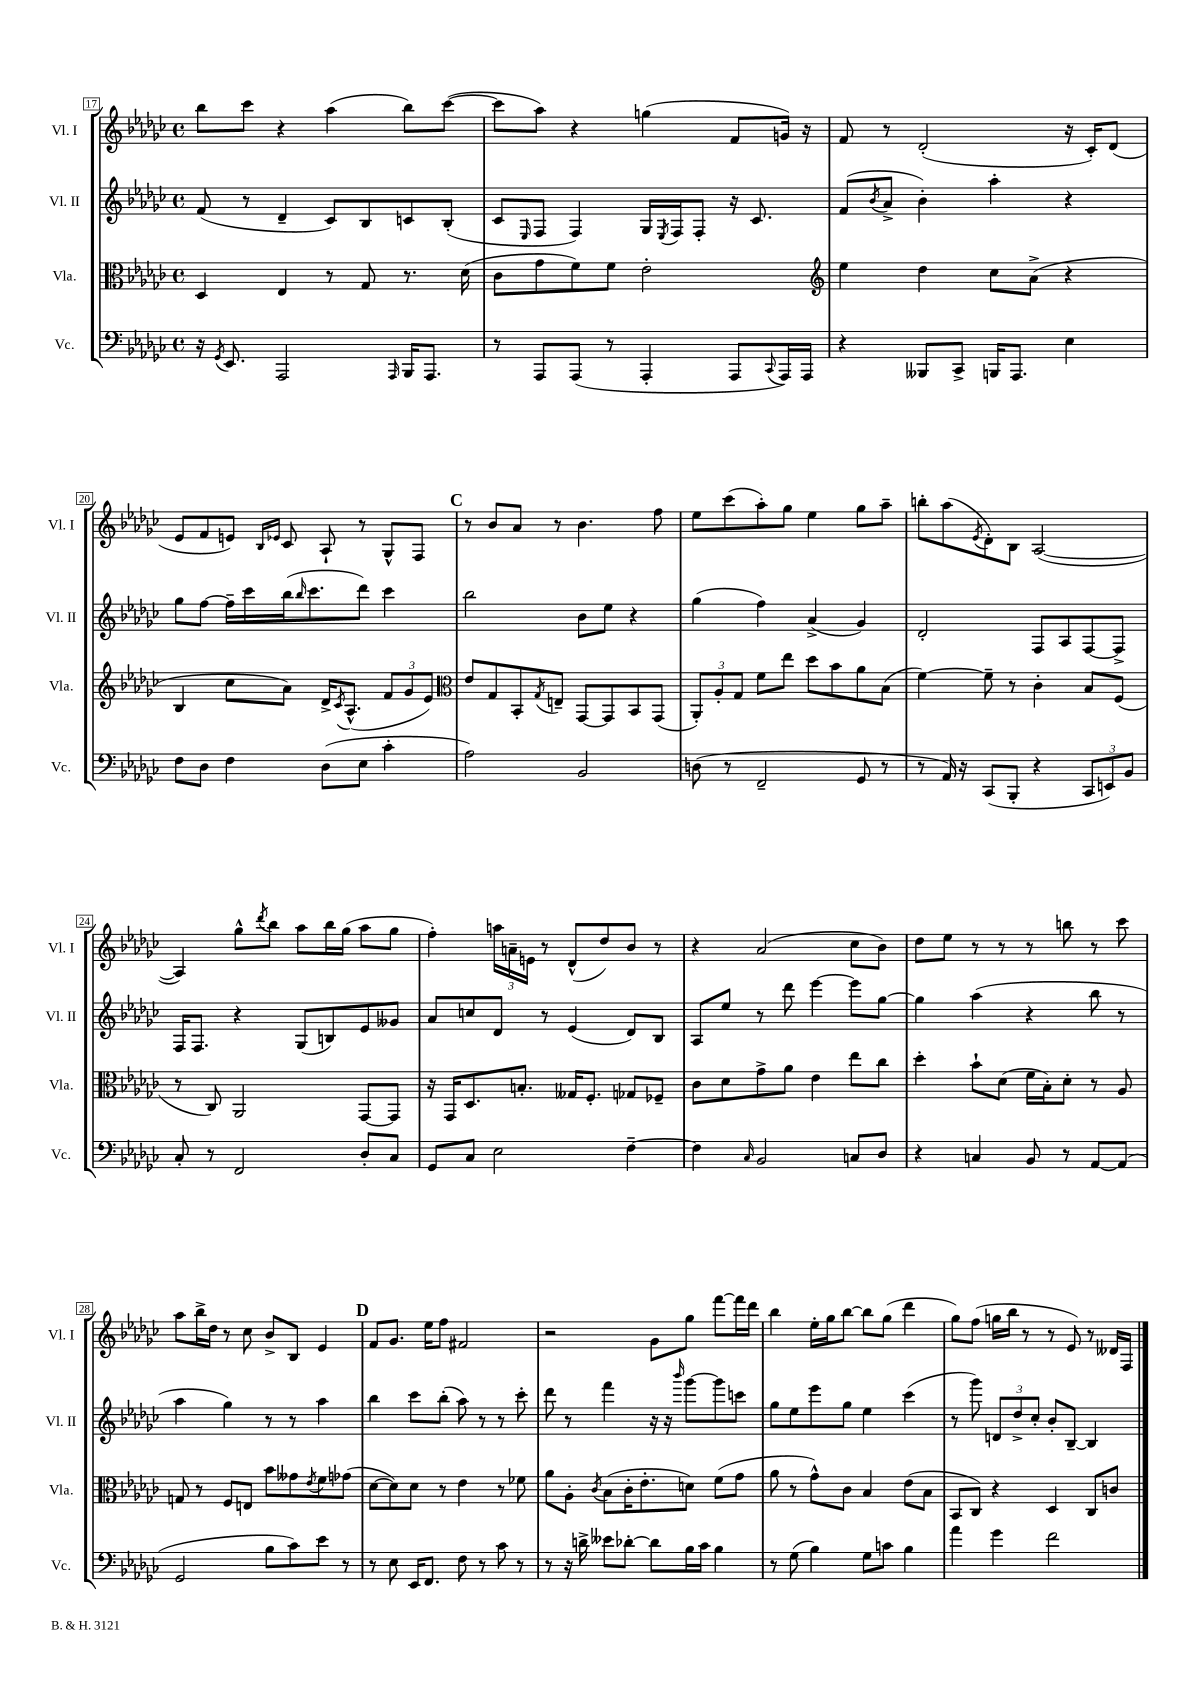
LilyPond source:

<<
\new StaffGroup <<
\new Staff = "s0" \with { instrumentName = "Vl. I" shortInstrumentName = "Vl. I" } {
    \clef treble \key ges \major \defaultTimeSignature \time 4/4
    bes''8 ces'''8 r4 aes''4( bes''8) ces'''8~( |
    ces'''8 aes''8) r4 g''4( f'8 g'16) r16 |
    f'8 r8 des'2-.( r16 ces'16-.) des'8( |
    ees'8 f'8 e'8) \grace { bes16 ees'16 } ces'8 aes8-! r8 ges8-^ f8 |
    \mark \markup { \bold "C" } r8 bes'8 aes'8 r8 bes'4. f''8 |
    ees''8 ces'''8( aes''8-.) ges''8 ees''4 ges''8 aes''8-- |
    b''8-. aes''8( \acciaccatura { ees'8 } des'8-.) bes8 aes2~( |
    aes4) ges''8-^ \acciaccatura { des'''8 } bes''8 aes''8 bes''16 ges''16( aes''8 ges''8 |
    f''4-.) \tuplet 3/2 { a''16 a'16-- e'16 } r8 des'8-^( des''8) bes'8 r8 |
    r4 aes'2( ces''8 bes'8) |
    des''8 ees''8 r8 r8 r8 b''8 r8 ces'''8 |
    aes''8 bes''16-> des''16 r8 ces''8 bes'8-> bes8 ees'4 |
    \mark \markup { \bold "D" } f'8 ges'8. ees''16 f''8 fis'2 |
    r2 ges'8 ges''8 f'''8~ f'''16 des'''16 |
    bes''4 ees''16-. ges''16 bes''8~ bes''8 ges''8( des'''4 |
    ges''8) f''8( g''16 bes''16 r8 r8 ees'8) r8 deses'16 f16 \bar "|." |
}
\new Staff = "s1" \with { instrumentName = "Vl. II" shortInstrumentName = "Vl. II" } {
    \clef treble \key ges \major \defaultTimeSignature \time 4/4
    f'8( r8 des'4-- ces'8) bes8 c'8 bes8-.( |
    ces'8 \grace { ees16 } f8 f4) ges16 \acciaccatura { ees8 } f16 f8-. r16 ces'8. |
    f'8( \acciaccatura { bes'8 } aes'8-> bes'4-.) aes''4-. r4 |
    ges''8 f''8~ f''16-- ces'''16 bes''16( \grace { bes''16 } ces'''8. des'''8) ces'''4 |
    \mark \markup { \bold "C" } bes''2 bes'8 ees''8 r4 |
    ges''4( f''4) aes'4->( ges'4) |
    des'2-. f8 aes8 f8~ f8-> |
    f16 f8. r4 ges8( b8) ees'8 geses'8 |
    aes'8 c''8 des'8 r8 ees'4( des'8) bes8 |
    aes8 ees''8 r8 des'''8 ees'''4~ ees'''8 ges''8~ |
    ges''4 aes''4( r4 bes''8 r8 |
    aes''4 ges''4) r8 r8 aes''4 |
    \mark \markup { \bold "D" } bes''4 ces'''8 bes''8-.( aes''8) r8 r8 ces'''8-. |
    des'''8 r8 f'''4 r16 r16 \grace { bes'''16 } ges'''8~ ges'''8 c'''8 |
    ges''8 ees''8 ees'''8 ges''8 ees''4 ces'''4( |
    r8 ges'''8) \tuplet 3/2 { d'8 des''8-> ces''8-. } bes'8-. bes8~-- bes4 \bar "|." |
}
\new Staff = "s2" \with { instrumentName = "Vla." shortInstrumentName = "Vla." } {
    \clef alto \key ges \major \defaultTimeSignature \time 4/4
    des4 ees4 r8 ges8 r8. des'16( |
    ces'8 ges'8 f'8) f'8 ees'2-. |
    \clef treble ees''4 des''4 ces''8 aes'8->( r4 |
    bes4 ces''8 aes'8) des'16-> \acciaccatura { ces'8 } aes8.-^( \tuplet 3/2 { f'8 ges'8 ees'8) } |
    \mark \markup { \bold "C" } \clef alto ees'8 ges8 bes,8-. \acciaccatura { ges8 } e8-- ges,8~ ges,8 bes,8 ges,8( |
    \tuplet 3/2 { aes,8-.) aes8-. ges8 } f'8 ees''8 des''8 bes'8 aes'8 bes8( |
    f'4~) f'8-- r8 ces'4-. bes8 f8( |
    r8 ces8) aes,2 ges,8~ ges,8 |
    r16 ges,16 des8. b8.-. geses16 f8.-. ges8 fes8-- |
    ces'8 des'8 ges'8-> aes'8 ees'4 ees''8 ces''8 |
    des''4-. bes'8-! des'8( f'16 bes16-.) des'8-. r8 aes8 |
    g8 r8 f8 e8 bes'8 geses'8 \acciaccatura { ees'8 } f'8 ges'8( |
    \mark \markup { \bold "D" } des'8~ des'8) des'8 r8 ees'4 r8 fes'8 |
    aes'8 aes8-. \acciaccatura { ces'8 } bes8( ces'16-. ees'8.-. d'8) f'8( ges'8 |
    aes'8 r8 ges'8-^) ces'8 bes4 ees'8( bes8 |
    bes,8 ces8) r4 des4 ces8 c'8 \bar "|." |
}
\new Staff = "s3" \with { instrumentName = "Vc." shortInstrumentName = "Vc." } {
    \clef bass \key ges \major \defaultTimeSignature \time 4/4
    r16 \acciaccatura { ges,8 } ees,8. aes,,2 \grace { aes,,16 } bes,,16 aes,,8. |
    r8 aes,,8 aes,,8( r8 aes,,4-. aes,,8 \appoggiatura { ces,8 } aes,,16) aes,,16 |
    r4 beses,,8 ces,8-> b,,16 aes,,8. ees4 |
    f8 des8 f4 des8( ees8 ces'4-. |
    \mark \markup { \bold "C" } aes2) bes,2 |
    d8( r8 f,2-- ges,8 r8 |
    r8 aes,16) r16 ces,8( bes,,8-. r4 \tuplet 3/2 { ces,8 e,8) bes,8 } |
    ces8-. r8 f,2 des8-. ces8 |
    ges,8 ces8 ees2 f4~-- |
    f4 \grace { ces16 } bes,2 c8 des8 |
    r4 c4 bes,8 r8 aes,8~ aes,8( |
    ges,2 bes8 ces'8) ees'8 r8 |
    \mark \markup { \bold "D" } r8 ees8 ees,16 f,8. f8 r8 ces'8 r8 |
    r8 r16 d'16-> eeses'8 des'8~-. des'8 bes16 ces'16 bes4 |
    r8 ges8( bes4) ges8 c'8 bes4 |
    aes'4 ges'4 f'2 \bar "|." |
}
>>
>>
\layout { \context { \Score currentBarNumber = #17 \override BarNumber.stencil = #(make-stencil-boxer 0.1 0.3 ly:text-interface::print) } }
